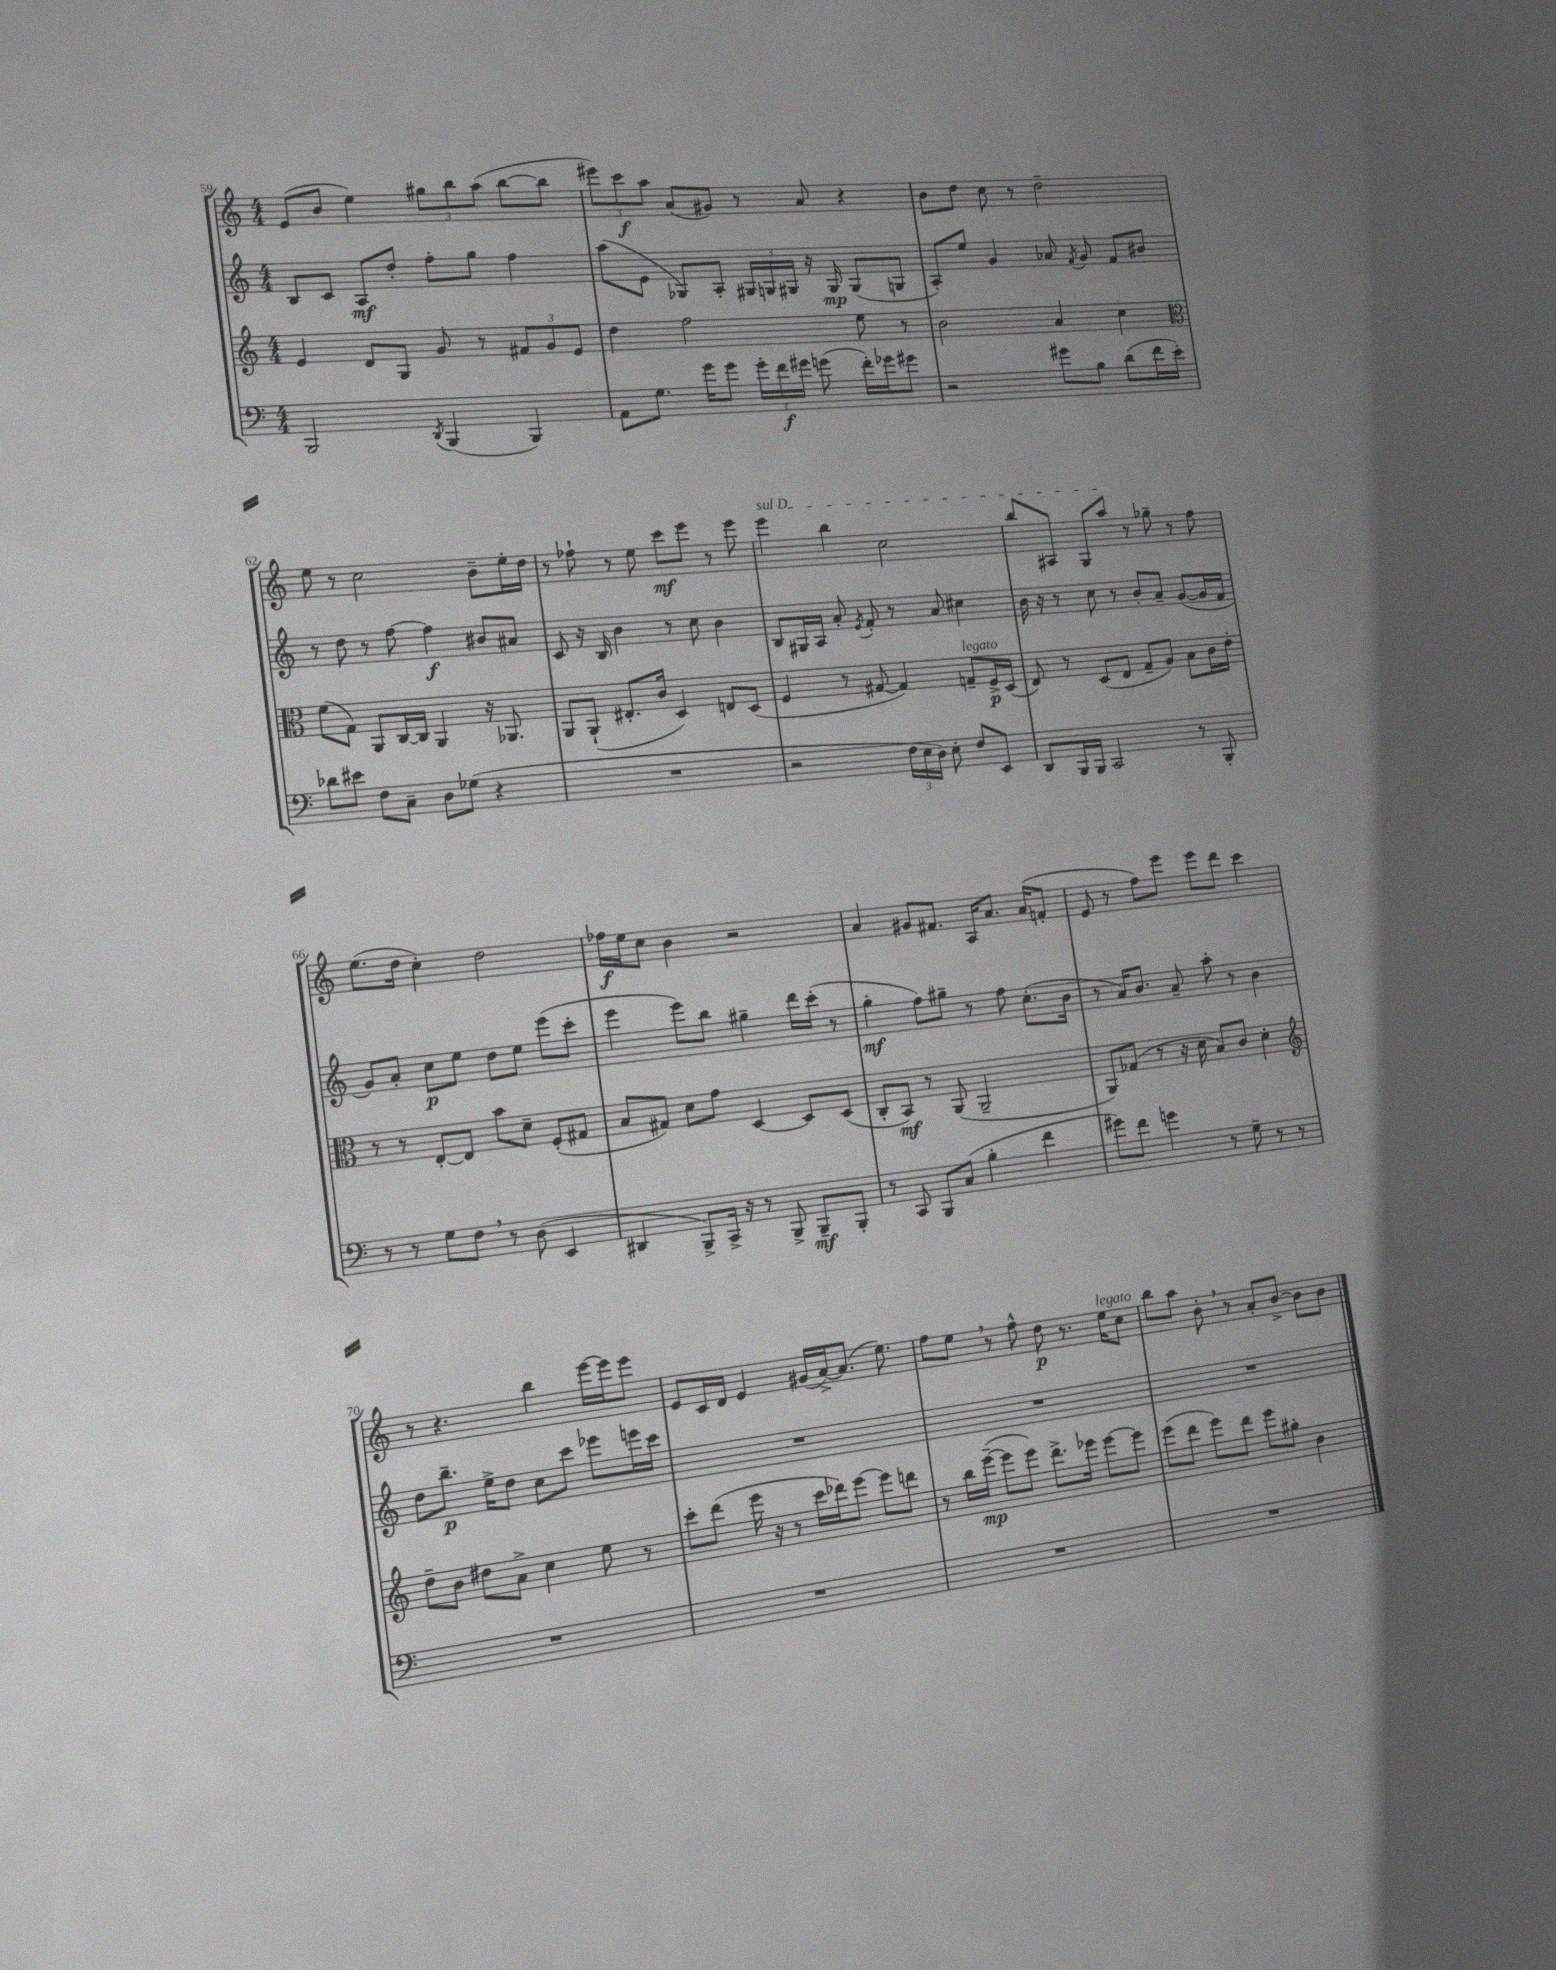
<<
\new StaffGroup <<
\new Staff = "s0" {
    \clef treble \key c \major \numericTimeSignature \time 4/4
    \autoBeamOff e'8[( b'8] e''4) \tuplet 3/2 { gis''8[ b''8 a''8]( } b''8[~ b''8] |
    \tuplet 3/2 { eis'''8[) c'''8\f a''8] } a'8[( gis'8]) r8 a'8 r4 |
    b'8[ d''8] c''8 r8 d''2-- |
    e''8 r8 c''2 b'8[-- e''16-. d''16] |
    r8 fes''8-! r8 e''8 c'''8[\mf e'''8] r8 e'''8 |
    \once \override TextSpanner.bound-details.left.text = \markup { \italic "sul D" } e'''4\startTextSpan b''4 c''2 |
    b''8[ ais8] g8[ a''8]\stopTextSpan r8 ges''8-- r8 f''8 |
    e''8.[( d''16] c''4-.) d''2 |
    fes''16[\f e''16 c''8] b'4 r2 |
    a'4 gis'8[ fis'8.] a16[ a'8.] a'16[( f'8]-. |
    e'8 r8 f''8[) e'''8] e'''8[ d'''8] c'''4 |
    r8 r4. b''4 e'''16[~ e'''16 e'''8] |
    e'8[ c'16 d'16] e'4 gis'16[( a'16~->) a'8.]( e''8.) |
    f''8[ e''8] \breathe r8 f''8-^ d''8\p r8. e''16[^\markup { \italic "legato" } c''8] |
    b''8[ a''8] b'8-. \breathe r8 a'8[-. b'8]~-> b'8[ b'8] \bar "|." |
}
\new Staff = "s1" {
    \clef treble \key c \major \numericTimeSignature \time 4/4
    \autoBeamOff b8[ c'8] a8[\mf d''8]-. f''8[-. g''8] f''4 |
    a''8[( e'8] ges8[) a8]-. \tuplet 3/2 { gis16[ g16 gis16] } r16 gis16\mp gis8[( g8] |
    a8[-.) e''8] g'4 aes'8 \acciaccatura { f'8 } g'8 f'8[ bis'8] |
    r8 d''8 r8 f''8~ f''4\f bis'8[ ais'8] |
    c'8 r16 b16 b'4 r8 c''8 b'4 |
    b8[ gis16 a16] a'8-. \acciaccatura { e'8 } f'8-. r8 a'8 cis''4 |
    b'16 r16 r8 c''8 r8 b'8[-. a'8]-- g'8[~( g'16 f'16] |
    g'8[) a'8]-. c''8[\p e''8] d''8[ e''8] e'''8[( c'''8]-. |
    e'''4 e'''8[) b''8] gis''4-- d'''16[ c'''16]-.( r8 |
    g''4-.\mf f''8[) gis''8]-- r8 f''8 c''8.[-.( b'16] |
    r8 a'16[) b'8.] a'8-- a''8-. r8 b'4 |
    d''8[ b''8.]--\p e''16[-> d''8] c''8[ c'''8] ees'''8[ e'''16 c'''16] |
    R1 |
    R1 |
    R1 \bar "|." |
}
\new Staff = "s2" {
    \clef treble \key c \major \numericTimeSignature \time 4/4
    \autoBeamOff e'4 d'8[ g8] g'8 r8 \tuplet 3/2 { fis'8[ g'8 e'8] } |
    d''4 f''2 e''8 r8 |
    b'2 a'4 c''4 |
    \clef alto f'8[( g8]) a,8[ c16~ c16] a,4 r16 aes,8. |
    a,8[ a,8]-!( eis8.[-. c'16] d4) e8[ d8]( |
    f4 r8 gis8~ gis4) g8[--^\markup { \italic "legato" } f16->\p d16]( |
    e8) r8 d8[( e8] g8[-- a8]) b8[ c'16 e'16]-. |
    r8 r8 e8[~-. e8] b'8[ d'8]-- f8[-.( gis8] |
    b8[ gis8]) d'8[ g'8] d4~ d8[ d8]( |
    c8[-. b,8]\mf) r8 a,8( a,2-- |
    a,8[) ges8]( r8 r16 d'16 b8[) c'8] d'4-. |
    \clef treble d''8[-- b'8] dis''8[ a'8]-> c''4 e''8 r8 |
    c'''8[-. d'''8]( e'''16 r16 r8 c'''16[ des'''16) e'''8]~ e'''8[ d'''8] |
    r8 b''16[ e'''16]~--\mp( e'''8[ e'''8]) d'''8.[-> ees'''16] ees'''8[~ ees'''8] |
    e'''8[( d'''8] e'''8[) d'''8] e'''8[ gis''8]-. b'4 \bar "|." |
}
\new Staff = "s3" {
    \clef bass \key c \major \numericTimeSignature \time 4/4
    \autoBeamOff b,,2 \acciaccatura { d,8 } b,,4( b,,4) |
    a,8[ g8.] g'16[ g'8] \tuplet 3/2 { g'16[-. f'16\f gis'16] } g'8( f'16[-.) ges'16 gis'8] |
    r2 gis'8[ b8] d'8[( f'16 e'16]-.) |
    des'8[ eis'8] f8[ c8]-- d8[ ges8]( r4 |
    R1 |
    r2 \tuplet 3/2 { f16[ e16 d16]) } e8-. f8[ e,8] |
    d,8[ b,,16 b,,16] c,2 r8 b,,8-. |
    r8 r8 g8[ f8] \breathe r8 d8( e,4 |
    dis,4 b,,8[->) c,16]-> r16 r8 b,,8-> b,,8[--\mf b,,8]-. |
    r8 c,8 b,,8[ c8]( b4-. f'4 |
    gis'8[) f'8] g'4 r8 g8-- r8 r8 |
    R1 |
    R1 |
    R1 |
    R1 \bar "|." |
}
>>
>>
\layout { \context { \Score currentBarNumber = #59 } }
